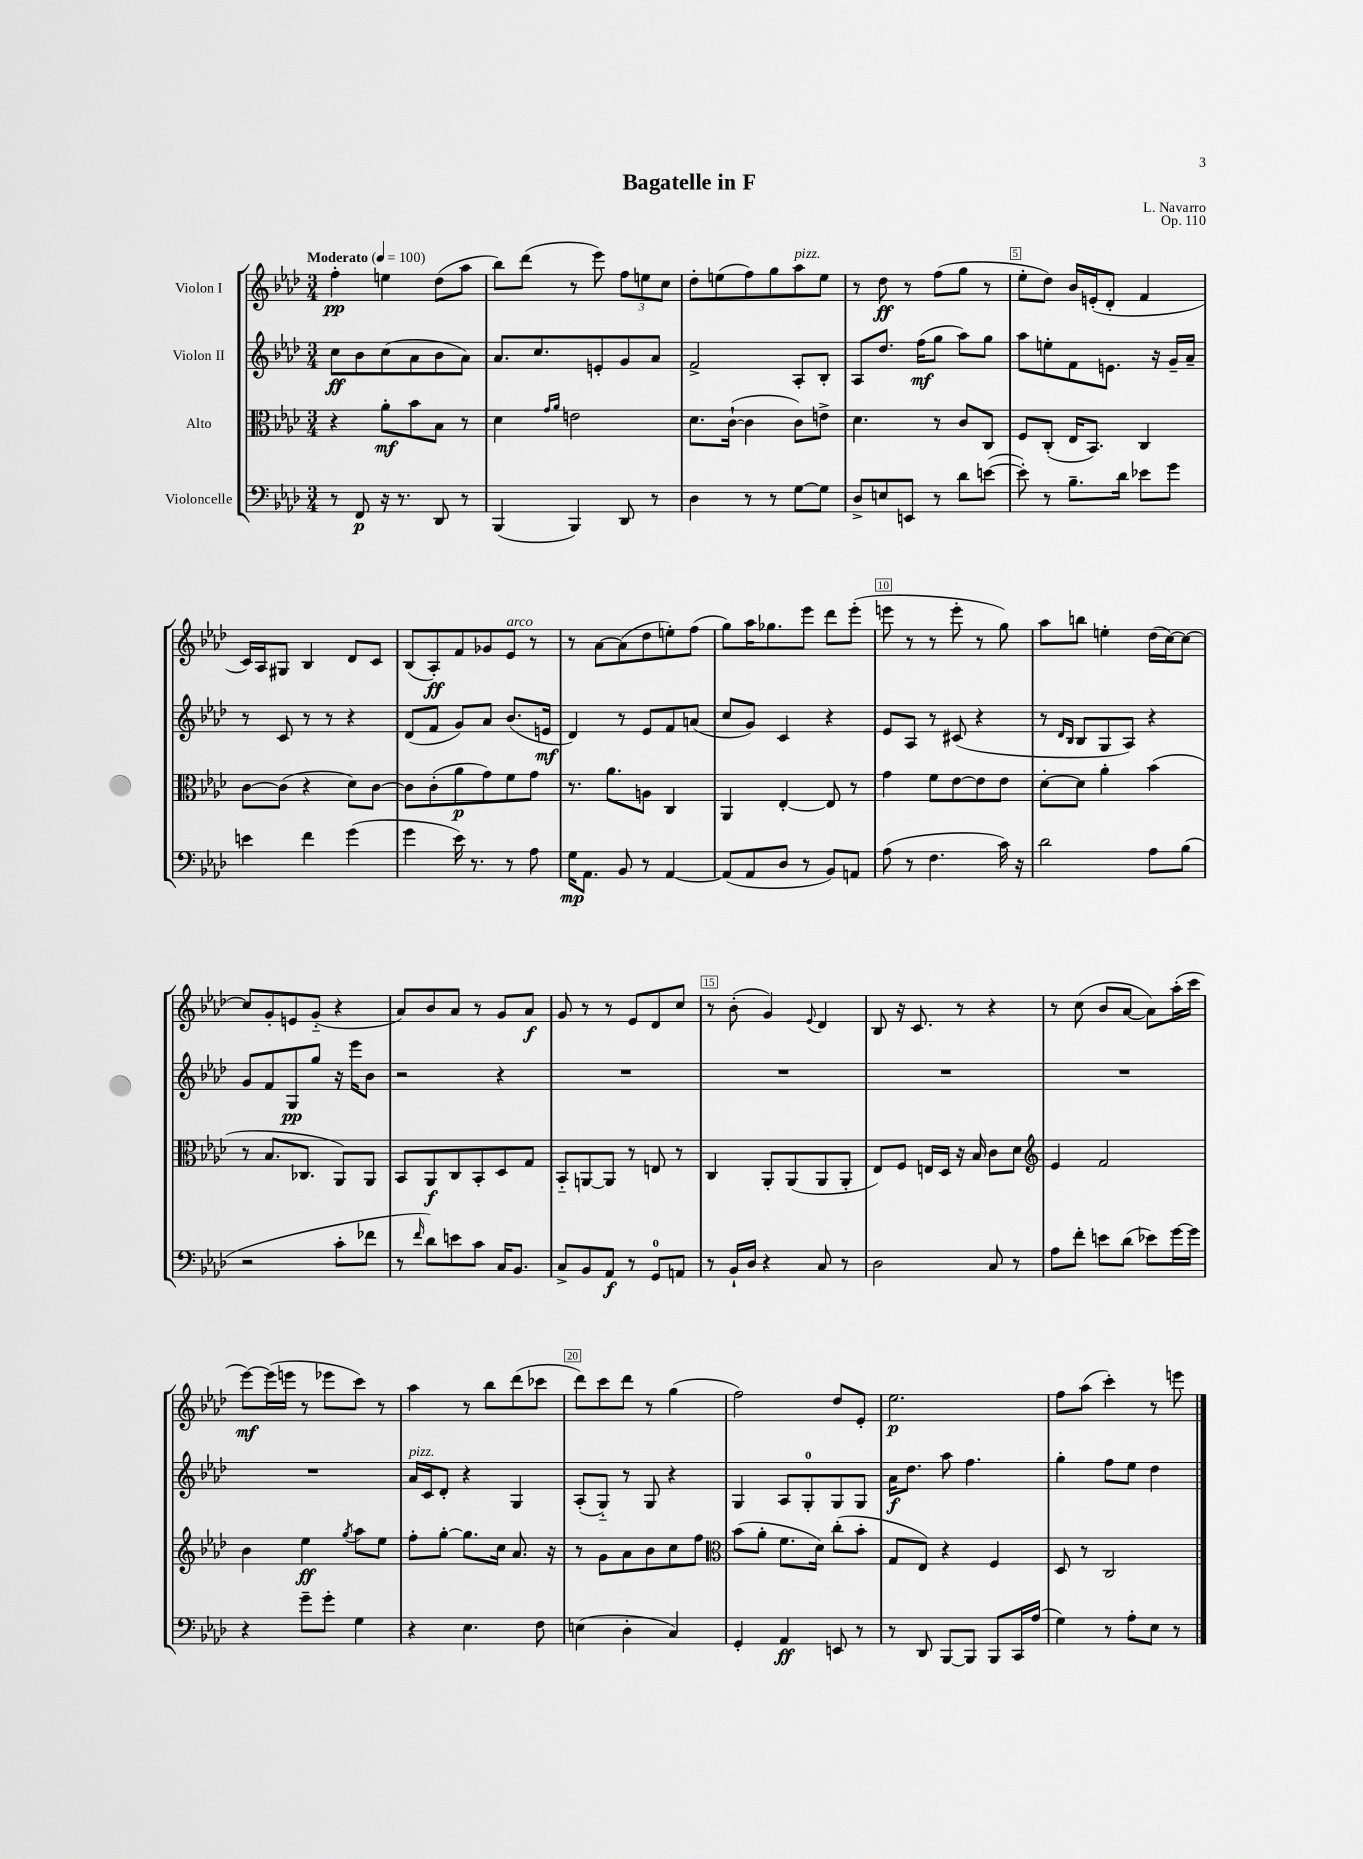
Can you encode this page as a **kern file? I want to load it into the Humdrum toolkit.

**kern	**kern	**kern	**kern
*staff4	*staff3	*staff2	*staff1
*clefF4	*clefC3	*clefG2	*clefG2
*k[b-e-a-d-]	*k[b-e-a-d-]	*k[b-e-a-d-]	*k[b-e-a-d-]
*M3/4	*M3/4	*M3/4	*M3/4
*MM100	*MM100	*MM100	*MM100
8r	4r	8cc	4ff'
8FF	.	8b-	.
16r	8a-'	(8cc	4ee
8.r	.	.	.
.	8b-	8a-	.
8DD-	8B-	8b-	(8dd-
8r	8r	8a-)	8aa-
=	=	=	=
(4BBB-	4d-	8.a-	8bb-)
.	.	.	(8ddd-
.	.	8.cc	.
.	16qqg	.	.
.	16qqa-	.	.
4BBB-)	2e	.	8r
.	.	8e'	8eee-)
8DD-	.	8g	12ff
.	.	.	12ee
8r	.	8a-	.
.	.	.	12cc
=	=	=	=
4D-	8.d-	2f^	8dd-'
.	.	.	(8ee
.	([16c`	.	.
8r	4c]	.	8ff)
8r	.	.	8gg
[8G	8c)	8A-'	8aa-
8G]	8e^	8B-'	8ee
=	=	=	=
8D-^	4.d-	8A-	8r
8E	.	8.dd-	8dd-
8EE	.	.	8r
.	.	(16ff	.
8r	8r	8gg	(8ff
8d-	8c	8aa-)	8gg
([8e	8C	8gg	8r
=	=	=	=
8e'])	8F	8aa-	8ee-'
8r	(8C'	8ee'	8dd-)
8.B-~	16E-	8f	16b-
.	8.BB-)	.	(16e'
.	.	8.e	8d-'
16d-	.	.	.
8e-	4C	.	4f
.	.	16r	.
8g	.	16g~	.
.	.	16a-~	.
=	=	=	=
4e	[8c	8r	16c)
.	.	.	16A-
.	(8c]	8c	8G#
4f	4r	8r	4B-
.	.	8r	.
(4g	8d-)	4r	8d-
.	[8c	.	8c
=	=	=	=
4g	8c]	(8d-	(8B-
.	(8c'	8f	8A-')
16e-)	8a-	8g)	8f
8.r	.	.	.
.	8g)	8a-	8g-
8r	8f	(8.b-	8e-
8A-	8g	.	8r
.	.	16e	.
=	=	=	=
16G	8.r	4d-)	8r
8.AA-	.	.	.
.	.	.	[8a-
.	8.a-	.	.
8BB-	.	8r	(8a-]
8r	8A	8e-	8dd-
[4AA-	4C	8f	8ee')
.	.	(8a	(8ff
=	=	=	=
(8AA-]	4AA-	8cc	8gg)
8AA-	.	8g)	16aa-
.	.	.	8.gg-
8D-	[4E-'	4c	.
8r	.	.	8eee-
8BB-)	8E-]	4r	8ddd-
8AA	8r	.	(8eee-'
=	=	=	=
(8A-	4g	8e-	8eee
8r	.	8A-	8r
4.F	8f	8r	8r
.	[8e-	(8c#	8eee'
.	8e-]	4r	8r
16c)	8e-	.	8gg)
16r	.	.	.
=	=	=	=
2d-	[8d-'	8r	8aa-
.	.	16qqd-	.
.	.	16qqB-	.
.	8d-]	8B-	8bb
.	4a-'	8G	4ee'
.	.	8A-)	.
8A-	(4b-	4r	(16dd-
.	.	.	[16cc)
(8B-	.	.	8cc_
=	=	=	=
2r	8r	8g	8cc]
.	8.B-	8f	8g'
.	.	8G	8e
.	8.C-	.	.
.	.	8gg	(8g'~
8c'	8AA-)	16r	4r
.	.	16eee-	.
8f-	8AA-	8b-	.
=	=	=	=
8r	8BB-	2r	8a-)
16qqf	.	.	.
8d-)	8AA-	.	8b-
8e	8C	.	8a-
8c	8BB-'	.	8r
16C	8D-	4r	8g
8.BB-	.	.	.
.	8G	.	8a-
=	=	=	=
8C^	8BB-'~	2.r	8g
8BB-	[8AA	.	8r
8AA-	8AA]	.	8r
8r	8r	.	8e-
8GG	8E	.	8d-
8AA	8r	.	8cc
=	=	=	=
8r	4C	2.r	8r
16BB-`	.	.	(8b-'
16D-	.	.	.
4r	8AA-'	.	4g)
.	(8AA-	.	.
.	.	.	8qqe-
8C	8AA-	.	4d-
8r	8AA-'	.	.
=	=	=	=
2D-	8E-)	2.r	8B-
.	8F	.	16r
.	.	.	8.c
.	16E	.	.
.	16D-	.	.
.	16r	.	8r
.	16B-	.	.
8C	8c	.	4r
8r	8d-	.	.
=	=	=	=
*	*clefG2	*	*
8A-	4e-	2.r	8r
8f'	.	.	(8cc
8e	2f	.	8b-
(8d-	.	.	[8a-
8e-)	.	.	8a-])
[16g	.	.	(16aa-'
16g]	.	.	16ccc
=	=	=	=
4r	4b-	2.r	[8eee-)
.	.	.	(16eee-]
.	.	.	16eee
8g~	4ee-	.	8r
8g'	.	.	8eee-
.	8qgg	.	.
4G	8aa-	.	8ccc)
.	8ee-	.	8r
=	=	=	=
4r	8ff'	16a-	4aa-
.	.	16c	.
.	[8gg'	8d-'	.
4.E-	8.gg]	4r	8r
.	.	.	8bb-
.	16cc	.	.
.	8.a-	4G	(8ddd-
8F	.	.	8ccc-
.	16r	.	.
=	=	=	=
(4E	8r	(8A-'	8ddd-)
.	8g	8G'~)	8ccc
4D-'	8a-	8r	8ddd-
.	8b-	8G	8r
4C)	8cc	4r	(4gg
.	8ff	.	.
=	=	=	=
*	*clefC3	*	*
4GG'	(8b-	4G	2ff)
.	8a-'	.	.
4AA-	8.f	8A-	.
.	.	8G'	.
.	16d-)	.	.
8EE	(8cc'	8G	8dd-
8r	8b-'	8G	8e-'
=	=	=	=
8r	8G	16a-	2.ee-
.	.	8.dd-	.
8DD-	8E-)	.	.
[8BBB-	4r	8aa-	.
8BBB-]	.	4.ff	.
8BBB-	4F	.	.
16CC	.	.	.
(16A-	.	.	.
=	=	=	=
4G)	8D-	4gg'	8ff
.	8r	.	(8aa-
8r	2C	8ff	4ccc')
8A-'	.	8ee-	.
8E-	.	4dd-	8r
8r	.	.	8eee
==	==	==	==
*-	*-	*-	*-
